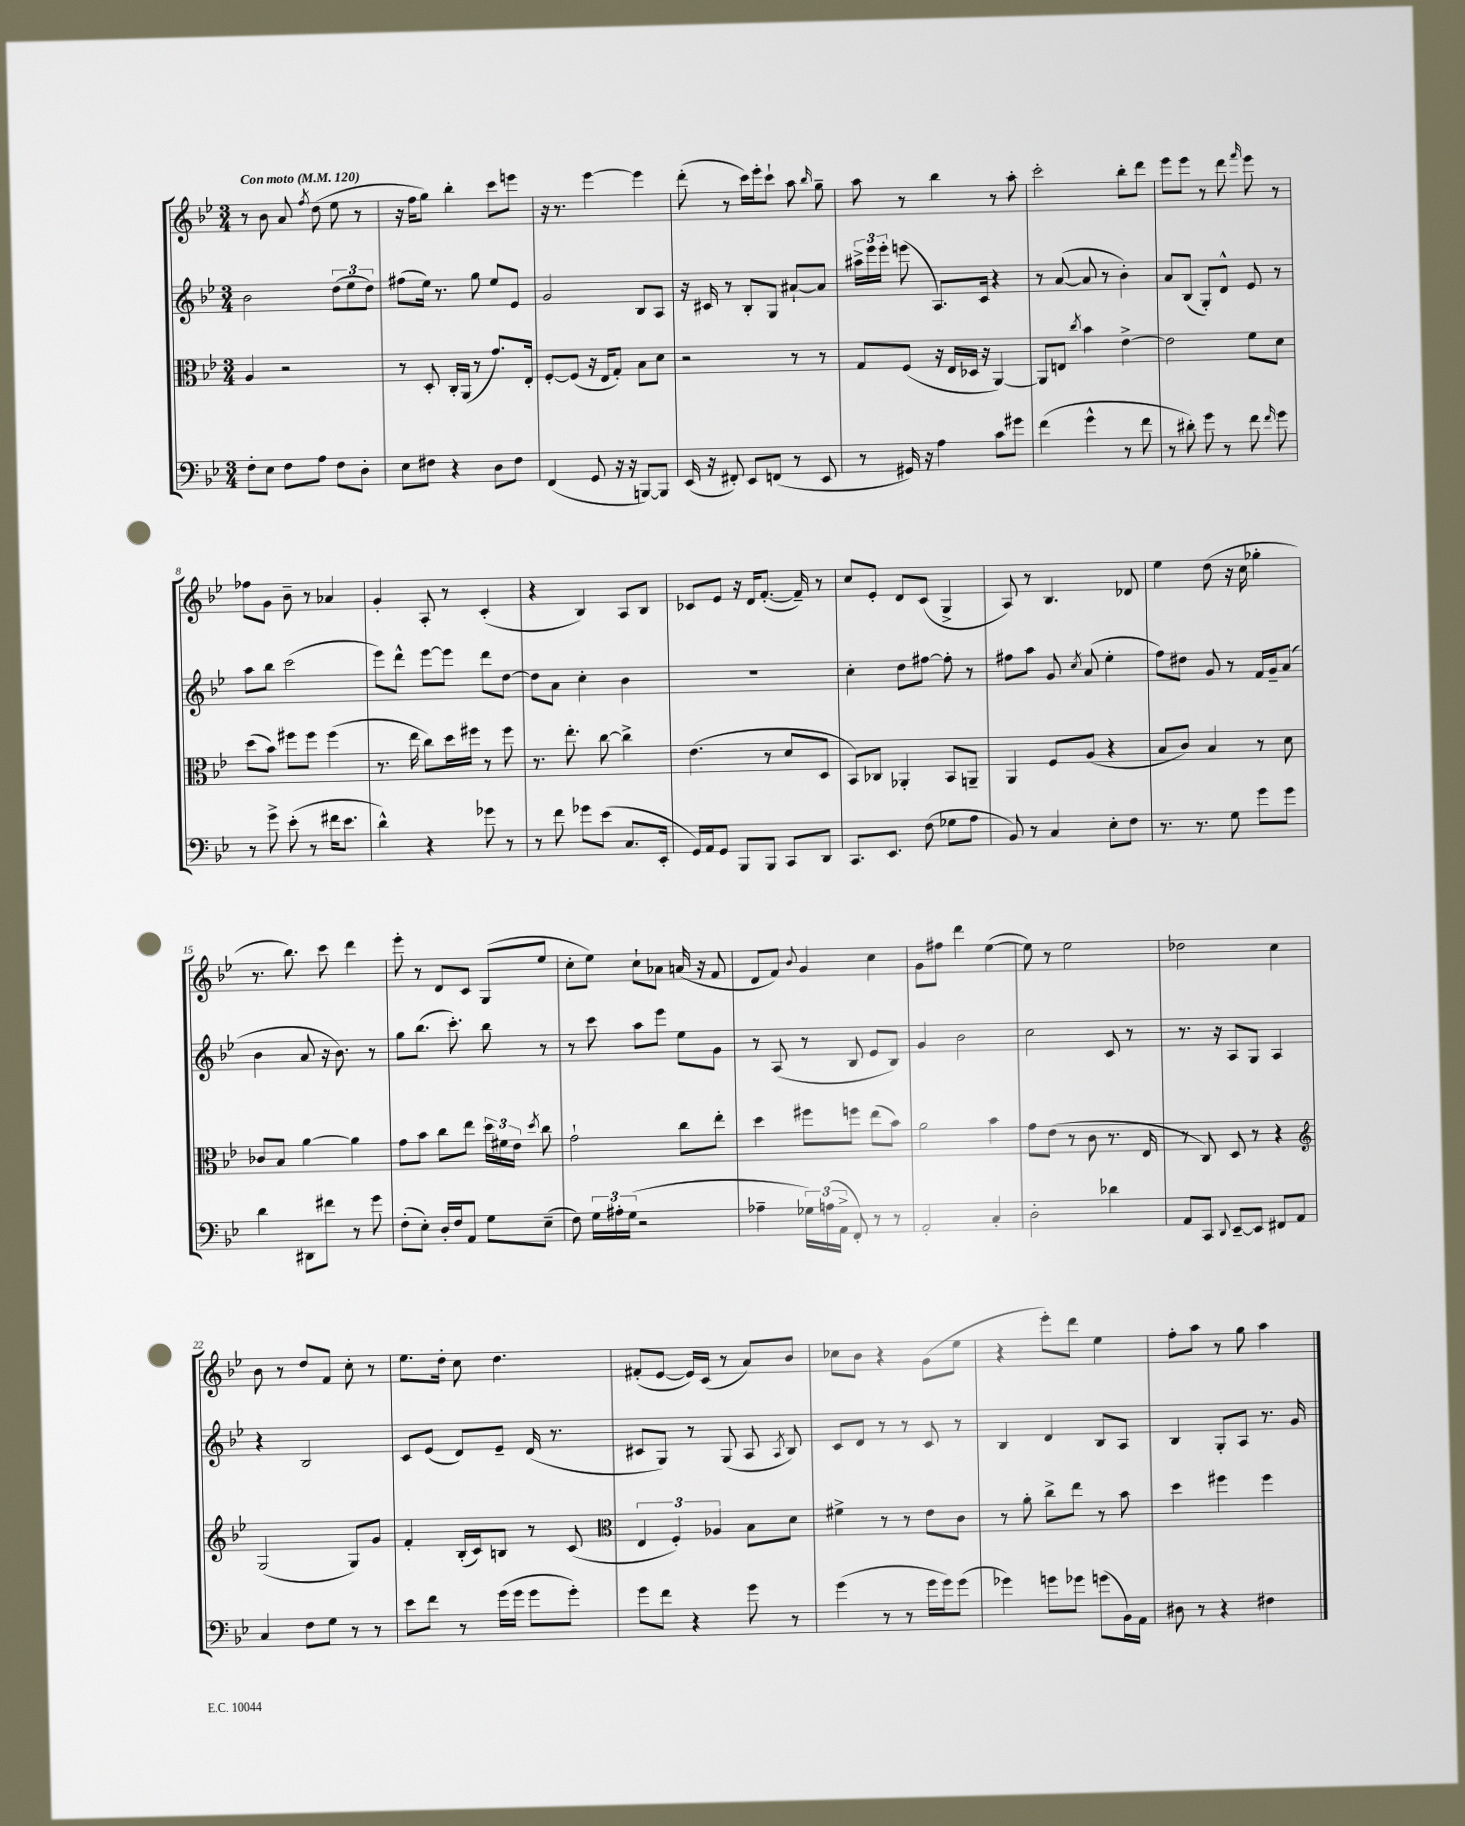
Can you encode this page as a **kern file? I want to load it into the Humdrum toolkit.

**kern	**kern	**kern	**kern
*part4	*part3	*part2	*part1
*staff4	*staff3	*staff2	*staff1
*clefF4	*clefC3	*clefG2	*clefG2
*k[b-e-]	*k[b-e-]	*k[b-e-]	*k[b-e-]
*M3/4	*M3/4	*M3/4	*M3/4
*MM120	*MM120	*MM120	*MM120
=1	=1	=1	=1
!	!	!	!LO:TX:a:B:t=Con moto
8F'\L	4A/	2b-\	8r
8E-\J	.	.	8b-\
8F\L	2r	.	8a/
.	.	.	8qff/
8A\J	.	.	(8dd\
8F\L	.	(12dd\L	8ee-\
.	.	12ee-\	.
8D'\J	.	.	8r
.	.	12dd\J)	.
=2	=2	=2	=2
8E-\L	8r	(8ff#X\L	16r
.	.	.	16ff\KL
8F#X\J	8D'/	16ee-\Jk)	8gg\J)
.	.	8.r	.
4r	16C'/LL	.	4bb-'\
.	(16AA/JJ	.	.
.	8r	8gg\	.
8D\L	8.g/L)	8ee-/L	8ccc\L
8F#\J	.	8e-/J	8eeen\J
.	16E-'/Jk	.	.
=3	=3	=3	=3
(4FF/	[8F'/L	2g/	16r
.	.	.	8.r
.	(8F/J]	.	.
8GG/	16r	.	[4eee-\
.	16E-/KL	.	.
16r	8G'/J)	.	.
16r	.	.	.
[8BBBn/L)	8B-\L	8B-/L	4eee-\]
8BBB/J]	8d\J	8A/J	.
=4	=4	=4	=4
(16EE-/	2r	16r	(8ddd'\
16r	.	16c#X/	.
8FF#X'/)	.	8r	8r
8EE-/L	.	8B-'/L	16ccc\LL)
.	.	.	16eee-'\J
(8FFn/J	.	8G/J	8ccc`\J
8r	8r	[8a#X`/L	8aa\
.	.	.	16qqbb-/
8EE-/	8r	8a#/J]	8gg~\
=5	=5	=5	=5
8r	8G/L	24aa#X^\LL	8aa\
.	.	24eee-\	.
.	.	24eee-'\JJ	.
16GG#X/)	(8F/J	(8eeen\	8r
16r	.	.	.
4A\	16r	8.A/L)	4bb-\
.	16E-/LL	.	.
.	16D-X/JJ	.	.
.	16r	16c/Jk	.
8c\L	[4AA/)	4r	8r
8g#X\J	.	.	8aa'\
=6	=6	=6	=6
(4f\	8AA/L]	8r	2ccc'\
.	8En/J	([8a/	.
.	8qcc/	.	.
4g^^\	4b-\	8a/]	.
.	.	8r	.
8r	[4e-^\	4b-'\)	8bb-'\L
8f\	.	.	8ddd\J
=7	=7	=7	=7
8r	2e-\]	8a/L	8eee-\L
8d#X'\)	.	(8B-/J	8eee-\J
8g\	.	8G'/L)	8r
8r	.	8d^^/J	8ddd\
.	.	.	16qqfff/
8f\	8f\L	8e-/	8eee-\
16qqf/	.	.	.
8g\	8d\J	8r	8r
!!LO:LB:g=z
=8	=8	=8	=8
8r	(8dd\L	8aa\L	8ff-X\L
8g^\	8b-\J)	8bb-\J	8g\J
(8e-'\	8ff#X\L	(2ccc\	8b-~\
8r	8ff#\J	.	8r
16f#X\KL	(4ff#\	.	4a-X/
8.e-\J	.	.	.
=9	=9	=9	=9
4d^^\)	8.r	8eee-\L)	4g'/
.	.	8ddd^^\J	.
.	16ee-\	.	.
4r	8cc\L)	[8eee-\L	8A'/
.	16dd\L	8eee-\J]	8r
.	16ff#X\JJ	.	.
8g-X\	8r	8ddd\L	(4c'/
8r	8ff#\	[8dd\J	.
=10	=10	=10	=10
8r	8.r	8dd\L]	4r
8f\	.	8a\J	.
.	8.ee-'\	.	.
8g-X\L	.	4cc'\	4B-/)
(8e-\J	[8cc\	.	.
8.C/L	4cc^\]	4b-\	8A/L
.	.	.	8B-/J
16EE-'/Jk	.	.	.
=11	=11	=11	=11
16GG/LL)	(4.e-\	2.r	8c-X/L
16AA/J	.	.	.
8GG/J	.	.	8e-/J
8BBB-/L	.	.	16r
.	.	.	16d/KL
8BBB-/J	8r	.	([8.f'/J
8CC/L	8d/L	.	.
.	.	.	16f~/])
8DD/J	8D/J	.	8r
=12	=12	=12	=12
8.CC/L	8BB-/L)	4cc'\	8cc/L
.	8C-X/J	.	8e-'/J
8.EE-/J	.	.	.
.	4AA-X'/	8dd\L	8d/L
(8F\	.	[8ff#X\J	(8c/J
8G-X\L	8BB-/L	8ff#'\]	4G^/
8A\J	8AAn~/J	8r	.
=13	=13	=13	=13
8BB-/)	4AA/	8ff#X\L	8A/)
8r	.	8aa\J	8r
4C/	8F/L	8g/	4.B-/
.	.	8qcc/	.
.	(8A/J	(8a/	.
8E-'\L	4r	4ee-'\	.
8F\J	.	.	8d-X/
=14	=14	=14	=14
8.r	8B-/L	8ff\L)	4ee-\
.	8c/J)	8dd#X\J	.
8.r	.	.	.
.	4B-/	8g/	(8dd\
8G\	.	8r	16r
.	.	.	16cc\
8g\L	8r	16f/LL	4gg-X'\
.	.	16g~/J	.
8g\J	8d\	(8a/J	.
!!LO:LB:g=z
=15	=15	=15	=15
4d\	8c-X/L	4b-\	8.r
.	8B-/J	.	.
.	.	.	8.bb-\)
8DD#X\L	[4a\	8a/	.
8f#X\J	.	16r	8ccc\
.	.	8.b-\)	.
8r	4a\]	.	4ddd\
8g\	.	8r	.
=16	=16	=16	=16
(8F'\L	8g\L	8gg\L	8eee-'\
8E-'\J)	8b-\J	(8.bb-\J	8r
16D'/LL	8cc\L	.	8d/L
16F/J	.	8.ccc'\)	.
8AA/J	8ee-\J	.	8c/J
8G\L	24dd\LL	8bb-\	(8G/L
.	24f#X\	.	.
.	24e-\JJ	.	.
.	8qdd/	.	.
(8E-~\J	8cc\	8r	8ee-/J
=17	=17	=17	=17
8F\)	2g`\	8r	8cc'\L
24G\LL	.	8ccc\	8ee-\J)
24A#X'\	.	.	.
(24G\JJ	.	.	.
2r	.	8aa\L	8cc`\L
.	.	8eee-\J	8a-X\J
.	8cc\L	8ee-\L	(16an/
.	.	.	16r
.	8ee-'\J	8g\J	8f/
=18	=18	=18	=18
4A-X~\	4dd\	8r	8d/L
.	.	(8A/	8f/J)
.	.	.	8qqb-/
24G-X\LL)	8ff#X\L	8r	4g/
(24An\	.	.	.
24AA^\JJ	.	.	.
8FF'/)	8ffn\J	8B-/	.
8r	(8ee-\L	8e-/L	4cc\
8r	8b-\J)	8B-/J)	.
=19	=19	=19	=19
2AA'/	2a\	4g/	8g\L
.	.	.	8ff#X\J
.	.	2b-\	4ddd\
4C'/	4b-\	.	([4ee-\
=20	=20	=20	=20
2D'\	8g\L	2cc\	8ee-\])
.	(8e-\J	.	8r
.	8r	.	2ee-\
.	8c\	.	.
4d-X\	8.r	8c/	.
.	.	8r	.
.	16E-/	.	.
=21	=21	=21	=21
8AA/L	8r	8.r	2dd-X\
8CC/J	8C/)	.	.
.	.	16r	.
8qqDD/	.	.	.
[8EE-~/L	8D/	8A/L	.
8EE-/J]	8r	8G/J	.
8FF#X/L	4r	4A/	4cc\
8AA/J	.	.	.
!!LO:LB:g=z
=22	=22	=22	=22
*	*clefG2	*	*
4C/	(2G/	4r	8b-\
.	.	.	8r
8F\L	.	2B-/	8dd/L
8G\J	.	.	8f/J
8r	8G/L)	.	8cc'\
8r	8g/J	.	8r
=23	=23	=23	=23
8e-\L	4f'/	8c/L	8.ee-\L
8f\J	.	(8e-/J	.
.	.	.	16dd'\Jk
8r	(16B-'/LL	8d/L)	8cc\
.	16c/J)	.	.
(16g\LL	8Bn/J	8e-~/J	4.dd\
16g\JJ	.	.	.
8g\L	8r	(16d/	.
.	.	8.r	.
8g'\J)	(8c/	.	.
=24	=24	=24	=24
*	*clefC3	*	*
8g\L	6E-/	8c#X/L	(8f#X'/L
8f\J	.	8G/J)	[8e-/J
.	6F'/)	.	.
4r	.	8r	16e-/LL])
.	.	.	(16c/JJ
.	6A-X/	.	.
.	.	(8G/	8r
8g\	8B-\L	8A/	8a/L)
.	.	8qA/	.
8r	8d\J	8B-/)	8b-/J
=25	=25	=25	=25
(4g\	4f#X^\	8c/L	8cc-X\L
.	.	8d/J	8b-\J
8r	8r	8r	4r
8r	8r	8r	.
16g\LL	8e-\L	8c/	(8g\L
16g\J)	.	.	.
(8g\J	8c\J	8r	8ee-\J
=26	=26	=26	=26
4g-X\)	8r	4B-/	4r
.	8a'\	.	.
8gn\L	8cc^\L	4d/	8eee-'\L)
8g-X\J	8ee-\J	.	8ddd\J
(8gn\L	8r	8B-/L	4ee-\
16BB-\L)	8b-\	8A/J	.
16AA\JJ	.	.	.
=27	=27	=27	=27
8D#X\	4dd\	4B-/	8ff'\L
8r	.	.	8aa\J
4r	4ff#X\	8G'/L	8r
.	.	8A/J	8gg\
4F#X\	4ff#\	8.r	4aa\
.	.	16g/	.
==	==	==	==
*-	*-	*-	*-
